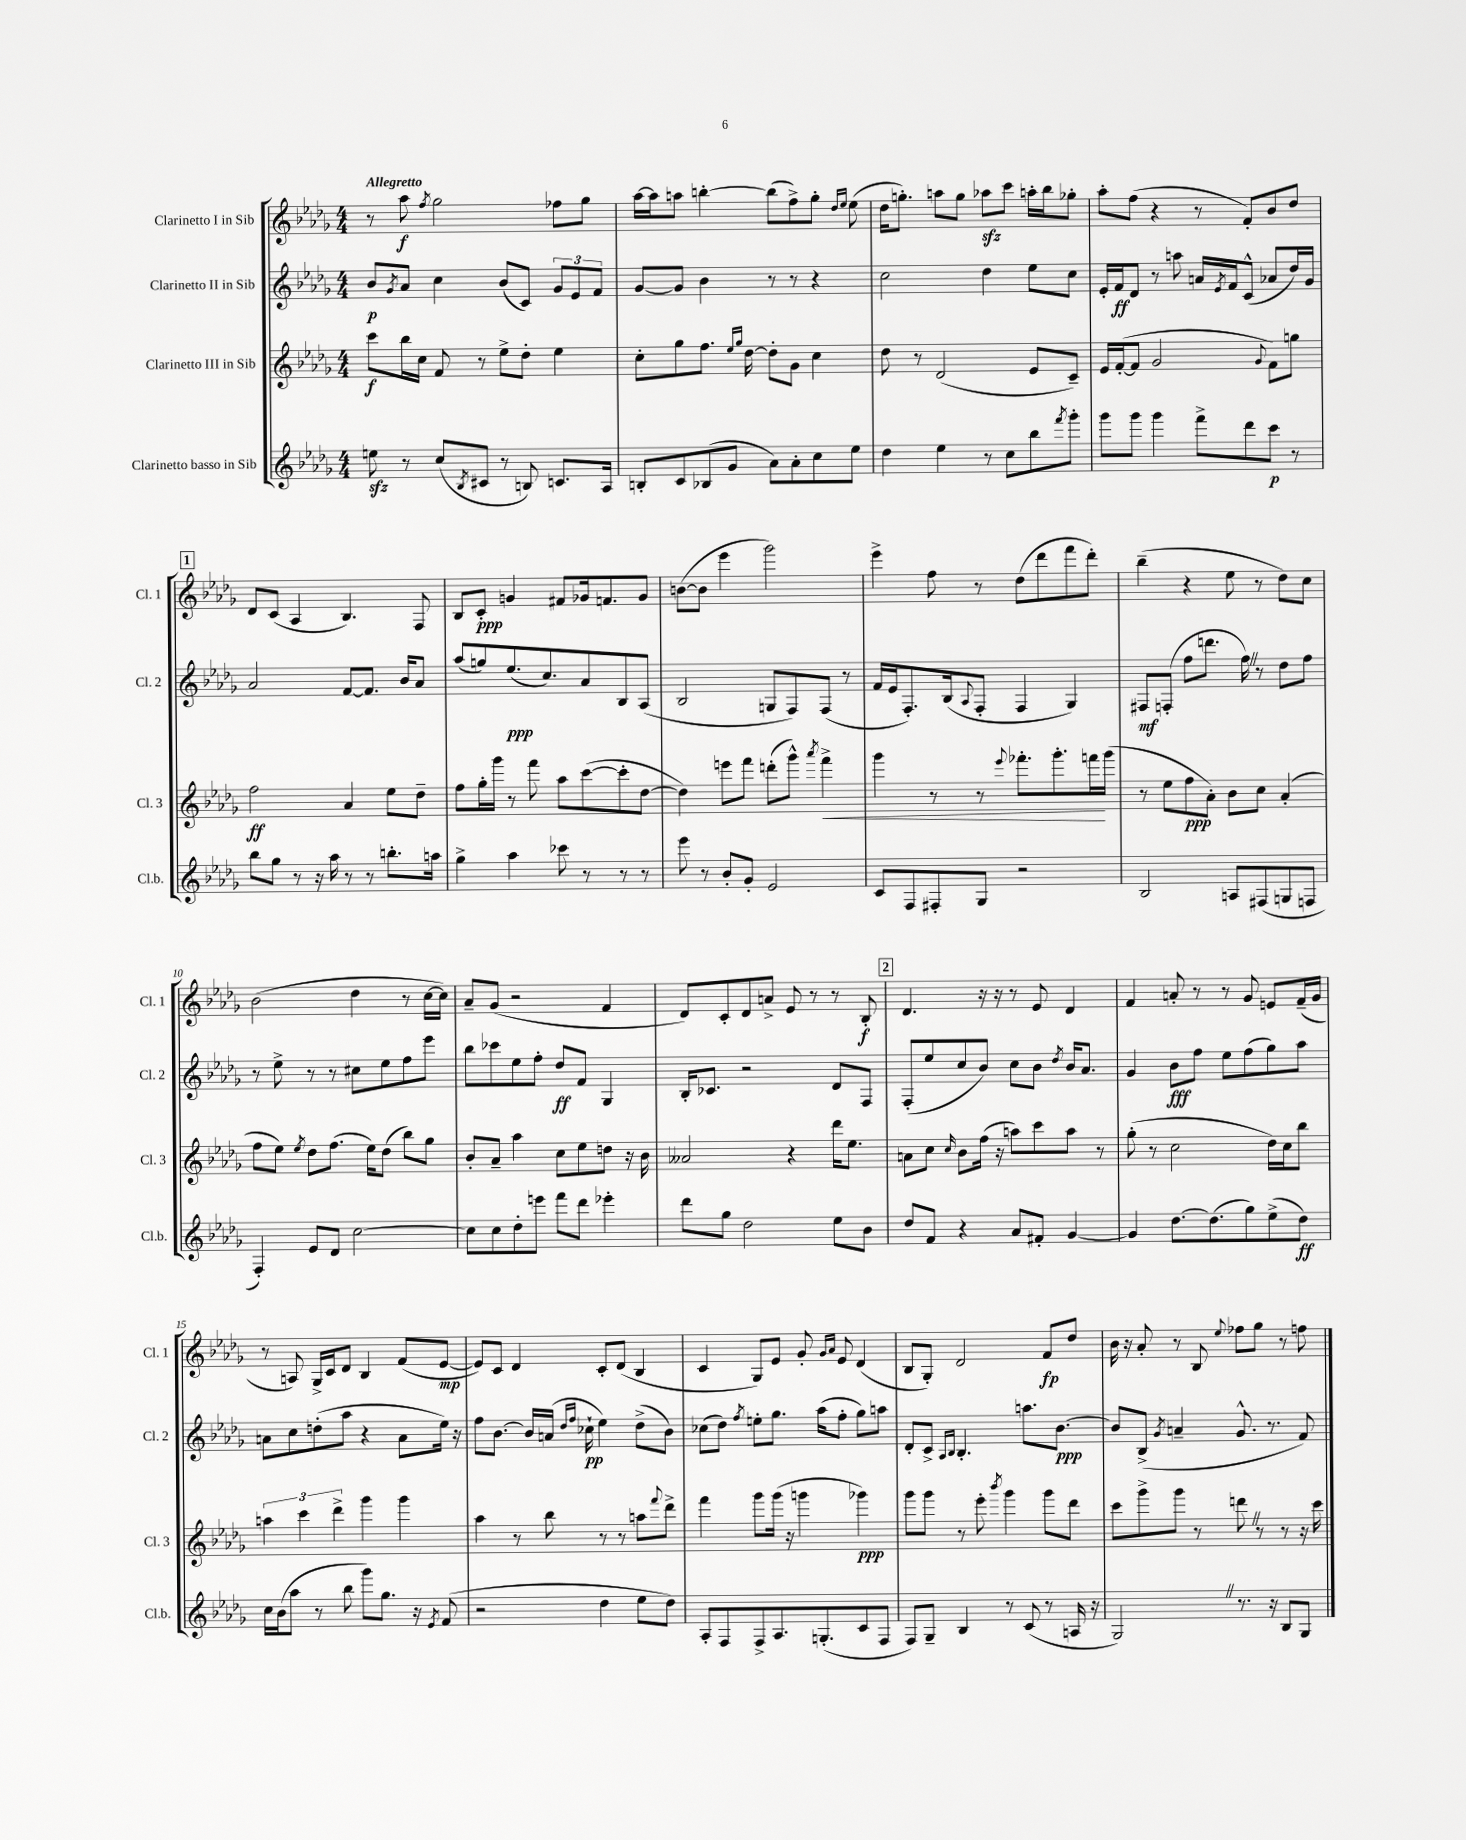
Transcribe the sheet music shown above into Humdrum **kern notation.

**kern	**kern	**kern	**kern
*staff4	*staff3	*staff2	*staff1
*clefG2	*clefG2	*clefG2	*clefG2
*k[b-e-a-d-g-]	*k[b-e-a-d-g-]	*k[b-e-a-d-g-]	*k[b-e-a-d-g-]
*M4/4	*M4/4	*M4/4	*M4/4
8ee	8ccc	8b-	8r
.	.	8qg-	.
8r	16bb-	8a-	8aa-
.	16cc	.	.
.	.	.	8qff
(8cc	8f	4cc	2gg-
8qB-	.	.	.
8c#	8r	.	.
8r	8ee-^	(8b-	.
8B)	8dd-'	8c)	.
8.c	4ee-	12g-	8ff-
.	.	12e-	.
.	.	.	8gg-
.	.	12f	.
16A-	.	.	.
=	=	=	=
8B'	8cc'	[8g-	[16aa-
.	.	.	16aa-]
8c	8gg-	8g-]	8aa
(8B-	8.ff	4b-	[4bb'
8g-	.	.	.
.	16qqee-	.	.
.	16qqgg-	.	.
.	[16dd-	.	.
8a-)	8dd-']	8r	(8bb]
8a-'	8g-	8r	8ff^)
8cc	4cc	4r	8gg-'
.	.	.	16qqdd-
.	.	.	16qqee-
8ee-	.	.	(8ee-
=	=	=	=
4dd-	8dd-	2cc	16dd-
.	.	.	8.gg')
.	8r	.	.
4ee-	(2d-	.	8aa
.	.	.	8gg
8r	.	4dd-	8aa-
8cc	.	.	8ccc
8bb-	8e-	8ee-	16aa'
.	.	.	16bb-
8qfff	.	.	.
8ggg-'	8c~)	8cc	8gg-'
=	=	=	=
8ggg-	16e-	16e-'	8aa-'
.	([16f'	16f	.
8ggg-	8f]	8d-	(8ff
4ggg-	2g-	8r	4r
.	.	8aa	.
8fff^	.	16a	8r
.	.	8qe-	.
.	.	16f	.
8ddd-	.	(8c^^	8f')
.	8qqg-	.	.
8ccc	8f)	8a-	8b-
8r	8gg	16dd-)	8dd-
.	.	16g-	.
=	=	=	=
8bb-	2ff	2a-	8d-
8gg-	.	.	(8c
8r	.	.	4A-
16r	.	.	.
16aa-	.	.	.
8r	4a-	[8f	4.B-)
8r	.	8.f]	.
8.bb'	8ee-	.	.
.	.	16b-	.
.	8dd-~	8a-	8F
16aa	.	.	.
=	=	=	=
4gg-^	8ff	(8aa-	8B-
.	16gg-'	8gg)	8c'
.	16ggg-	.	.
4aa-	8r	(8.ee-	4g
.	8fff	.	.
.	.	8.cc)	.
8ccc-	8aa-	.	8f#
8r	([8ccc	8a-	16g-
.	.	.	8.f
8r	8ccc']	8B-	.
8r	[8dd-	(8A-	8g-
=	=	=	=
8eee-	4dd-])	2B-	([8b
8r	.	.	8b]
8b-'	8eee	.	4eee-
8g-'	8fff	.	.
2e-	(8ddd'	8G	2ggg-)
.	8ggg-^^)	8F)	.
.	8qaaa-	.	.
.	4fff^	(8F	.
.	.	8r	.
=	=	=	=
8c	4ggg-	16f	4eee-^
.	.	16e-	.
8F	.	8.F')	.
8F#'	8r	.	8ff
.	.	(16B-	.
.	.	8qqA-	.
8G-	8r	8F'	8r
.	8qqeee-	.	.
2r	8.fff-'	4F	(8dd-
.	.	.	8ddd-
.	8.ggg-'	.	.
.	.	4G-)	8fff
.	16fff	.	8ddd-')
.	(16ggg-	.	.
=	=	=	=
2B-	8r	8F#	(4bb-~
.	8ee-	(8F'	.
.	8ff	8ff	4r
.	8a-')	8.ddd	.
8A	8b-	.	8ee-
.	.	16ff)	.
(8F#	8cc	8r	8r
8G	(4a-'	8dd-	8dd-)
8F	.	8ff	8cc
=	=	=	=
4F')	8ff	8r	(2b-
.	8ee-)	8ee-^	.
.	8qee-	.	.
8e-	8dd-	8r	.
8d-	(8.ff	8r	.
[2cc	.	8cc#	4dd-
.	16ee-)	.	.
.	(8dd-	8ee-	.
.	8bb-)	8ff	8r
.	8gg-	8eee-	[16cc
.	.	.	16cc])
=	=	=	=
8cc]	8b-'	8bb-	8a-~
8cc	8a-~	8ccc-	(8g-
8dd-'	4aa-	8ee-	2r
8eee	.	8ff'	.
8fff	8cc	8dd-	.
8ddd-	8ee-	8f	.
4eee-'	8dd	4G-	4f
.	16r	.	.
.	16b-	.	.
=	=	=	=
8ddd-	2a--	16B-'	8d-)
.	.	8.c-	.
8gg-	.	.	8c'
2dd-	.	2r	8d-
.	.	.	8a^
.	4r	.	8e-
.	.	.	8r
8ee-	16ddd-	8d-	8r
.	8.ee-	.	.
8b-	.	8F	8B-'
=	=	=	=
8dd-	8a	(8F'	4.d-
8f	8cc	8ee-	.
.	16qqcc	.	.
4r	8b-	8cc	.
.	(16ff	8b-)	16r
.	16r	.	16r
8a-	8aa)	8cc	8r
8f#'	8ccc	8b-	8e-
.	.	8qdd-	.
[4g-	8aa	16b-	4d-
.	.	8.a-	.
.	8r	.	.
=	=	=	=
4g-]	(8gg-'	4g-	4f
.	8r	.	.
[8.dd-	2cc	8b-	8a'
.	.	8ff	8r
(8.dd-]	.	.	.
.	.	8ee-	8r
8gg-)	.	(8ff	8g-
(8ee-^	16dd-)	8gg-)	8e
.	16cc	.	.
8dd-)	8bb-	8aa-	(16f~
.	.	.	16g-
=	=	=	=
16cc	6aa	8a	8r
(16b-	.	.	.
8aa-	.	8cc	8A)
.	6ccc	.	.
8r	.	(8dd'	16G-^
.	.	.	16c
.	6ddd-^	.	.
8bb-	.	8aa-	8d-
8ggg-)	4ggg-	4r	4B-
8.gg-	.	.	.
.	4ggg-	8a	(8f
16r	.	.	.
8qe-	.	.	.
(8f	.	16ee-)	[8e-
.	.	16r	.
=	=	=	=
2r	4aa-	8ff	8e-])
.	.	[8.b-	8c
.	8r	.	4d-
.	.	16b-]	.
.	8bb-	(16a	.
.	.	16qqdd-	.
.	.	16qqff	.
.	.	16cc-`	.
4dd-	8r	4ee-)	8c'
.	8r	.	(8d-
8ee-	8aa	(8dd-^	4B-
.	8qqfff	.	.
8dd-)	8ddd-^	8b-)	.
=	=	=	=
8A-'	4fff	(8cc-	4c
8F	.	8dd-)	.
.	.	8qff	.
8F^	8ggg-	8ee'	8G-)
8.A-	(16ggg-	8.gg-	8e-
.	16r	.	.
.	4ggg	.	8g-'
(8.G'	.	(16aa-	.
.	.	.	16qqg-
.	.	.	16qqa-
.	.	8ff'	8e-
8c	4ggg-)	8gg-)	(4d-
8F	.	8aa	.
=	=	=	=
8F)	8ggg-	8d-'	8B-
8G-~	8ggg-	8c^	8G-')
.	.	16qqA-	.
.	.	16qqB-	.
4B-	8r	4.B-'	2d-
.	8eee-'	.	.
.	8qbbb-	.	.
8r	4ggg-	.	.
(8c	.	8.aa	.
8r	8ggg-	.	8f
.	.	[8.b-	.
16A	8ddd-	.	8dd-
16r	.	.	.
=	=	=	=
2G-)	8ccc	8b-]	16b-
.	.	.	16r
.	8ggg-^	(8B-^	8a-'
.	.	8qg-	.
.	8ggg-	4a~	8r
.	8r	.	8B-
.	.	.	8qqee-
8.r	8ddd	8.g-^^	8ff-
.	8r	.	8gg-
16r	.	8.r	.
8B-	8r	.	8r
8G-	16r	8f)	8ff
.	16ccc	.	.
==	==	==	==
*-	*-	*-	*-
